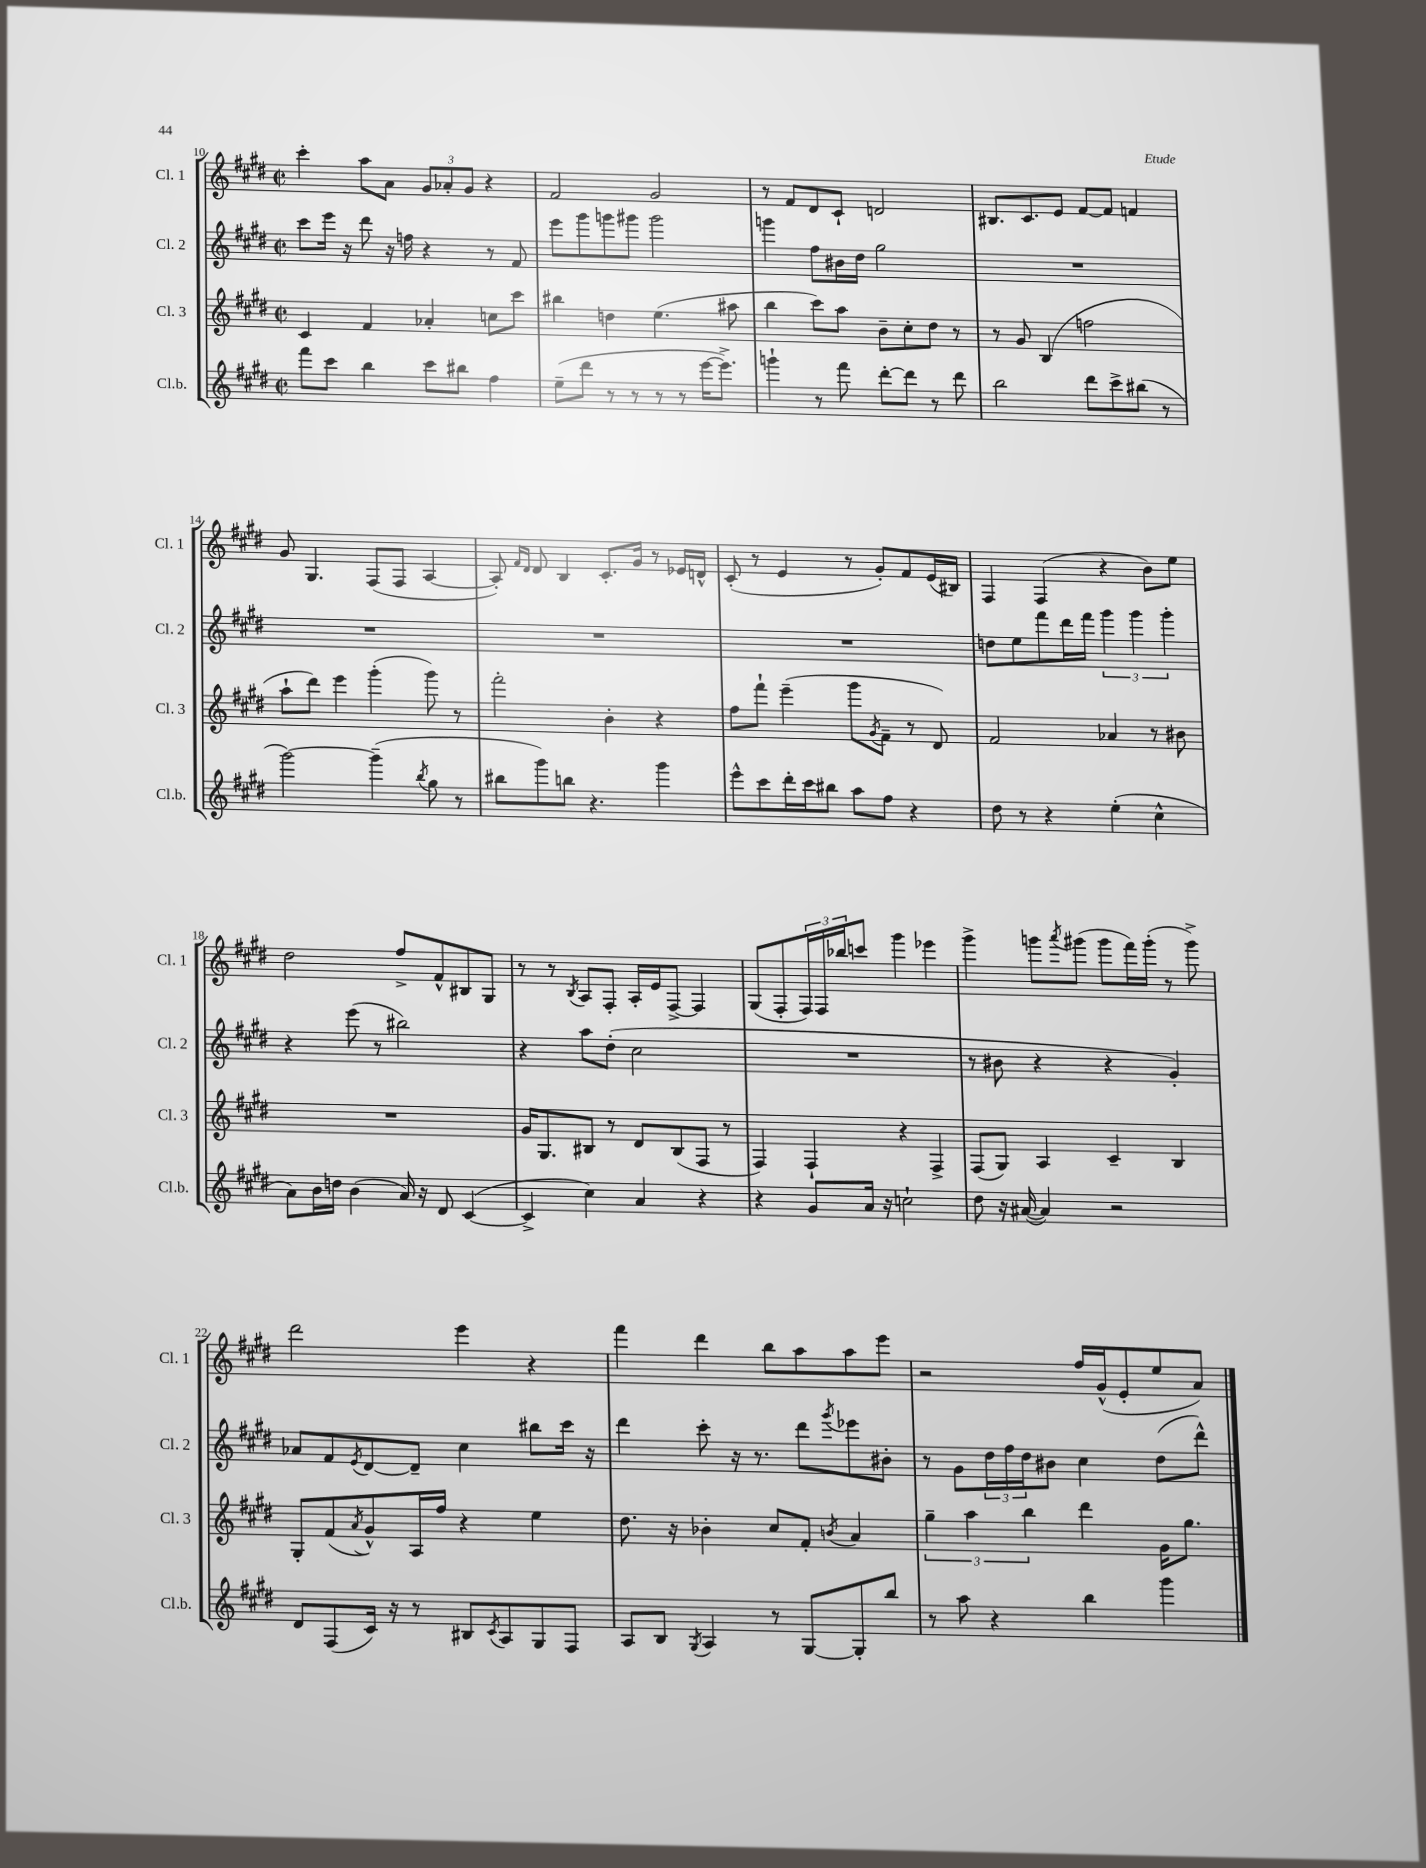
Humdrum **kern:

**kern	**kern	**kern	**kern
*part4	*part3	*part2	*part1
*staff4	*staff3	*staff2	*staff1
*I"Cl.b.	*I"Cl. 3	*I"Cl. 2	*I"Cl. 1
*I'Cl.b.	*I'Cl. 3	*I'Cl. 2	*I'Cl. 1
*clefG2	*clefG2	*clefG2	*clefG2
*k[f#c#g#d#]	*k[f#c#g#d#]	*k[f#c#g#d#]	*k[f#c#g#d#]
*M2/2	*M2/2	*M2/2	*M2/2
*met(c|)	*met(c|)	*met(c|)	*met(c|)
=10	=10	=10	=10
8fff#\L	4c#/	8ccc#\L	4ccc#'\
8ccc#\J	.	16eee\Jk	.
.	.	16r	.
4bb\	4f#/	8ddd#\	8aa\L
.	.	16r	8a\J
.	.	16ffn\	.
8ccc#\L	4a-X'/	4r	12g#/L
.	.	.	12a-X'/
8bb#X\J	.	.	.
.	.	.	12g#/J
4ff#\	8ccn\L	8r	4r
.	8ccc#\J	8f#/	.
=11	=11	=11	=11
(8ee~\L	4bb#X\	8eee\L	2f#/
8ddd#\J	.	8ggg#\	.
8r	4ddn\	8gggn\	.
8r	.	8ggg#X\J	.
8r	(4.ee\	2ggg#\	2g#/
8r	.	.	.
[16eee\KL	.	.	.
8.eee^\J])	.	.	.
.	8aa#X\	.	.
=12	=12	=12	=12
4gggn`\	4bb\	4gggn\	8r
.	.	.	8f#/L
8r	8ccc#\L)	8ff#\L	8d#/
8fff#\	8aa\J	16b#X\L	8c#`/J
.	.	16dd#\JJ	.
[8ddd#'\L	8b~\L	2gg#\	2dn/
8ddd#\J]	8cc#'\	.	.
8r	8dd#\J	.	.
8ddd#\	8r	.	.
=13	=13	=13	=13
2bb\	8r	1r	8.B#X/L
.	8g#/	.	.
.	.	.	8.c#/
.	(4B/	.	.
.	.	.	8e/J
8ddd#\L	2ffn\	.	[8f#/L
8ccc#^\	.	.	8f#/J]
(8bb#X\J	.	.	4fn/
8r	.	.	.
!!LO:LB:g=z
=14	=14	=14	=14
[2ggg#\)	8aa`\L	1r	8g#/
.	8ddd#\J)	.	4.G#/
.	4eee\	.	.
(4ggg#~\]	(4ggg#'\	.	(8F#/L
.	.	.	8F#/J
8qbb/	.	.	.
8gg#\	8ggg#\)	.	[4A/
8r	8r	.	.
=15	=15	=15	=15
8bb#X\L	2fff#'\	1r	8A'/])
.	.	.	16qqf#/LL
.	.	.	16qqd#/JJ
8ggg#\)	.	.	8d#/
8bbn\J	.	.	4B/
4.r	.	.	.
.	4b'\	.	8.c#'/L
.	.	.	16g#/Jk
4ggg#\	4r	.	8r
.	.	.	16e-X/LL
.	.	.	16dn^^/JJ
=16	=16	=16	=16
8eee^^\L	8ff#\L	1r	(8c#'/
8ccc#\	8fff#`\J	.	8r
16ddd#'\L	(4eee~\	.	4e/
16ccc#\J	.	.	.
8bb#X\J	.	.	.
8aa\L	8ggg#\L	.	8r
.	8qg#/	.	.
8ff#\J	8f#~\J	.	8g#'/L)
4r	8r	.	8f#/
.	8d#/)	.	(16e/L
.	.	.	16B#X/JJ)
=17	=17	=17	=17
8dd#\	2f#/	8ddn\L	4F#/
8r	.	8ee\	.
4r	.	8fff#\	(4F#/
.	.	16ddd#\L	.
.	.	16fff#\JJ	.
(4ee'\	4a-X/	6ggg#\	4r
.	.	6ggg#\	.
4cc#^^\	8r	.	8b\L)
.	.	6ggg#'\	.
.	8b#X\	.	8ee\J
!!LO:LB:g=z
=18	=18	=18	=18
8a\L)	1r	4r	2dd#\
16b\L	.	.	.
16ddn\JJ	.	.	.
(4b\	.	(8eee\	.
.	.	8r	.
16a/)	.	2bb#X\)	8ff#^/L
16r	.	.	.
8d#/	.	.	8f#^^/
([4c#/	.	.	8B#X/
.	.	.	8G#/J
=19	=19	=19	=19
4c#^/]	16g#/KL	4r	8r
.	8.G#/	.	.
.	.	.	8r
.	.	.	8qB/
4cc#\)	8B#X/J	8aa\L	8A/L
.	8r	(8dd#'\J	8F#'/J
4a/	8d#/L	2cc#\	16A'/LL
.	.	.	16e/J
.	(8B#/	.	[8F#^/J
4r	8F#/J	.	4F#/]
.	8r	.	.
=20	=20	=20	=20
4r	4F#/)	1r	(8G#/L
.	.	.	8F#'/
8g#/L	4F#`/	.	24F#/L)
.	.	.	24F#/
.	.	.	24bb-X/J
16a/Jk	.	.	8cccn/J
16r	.	.	.
2ccn`\	4r	.	4ggg#\
.	4F#^/	.	4eee-X\
=21	=21	=21	=21
8dd#\	(8F#/L	8r	4ggg#^\
16r	8G#/J)	8b#X\	.
([16a#X/	.	.	.
4a#/])	4A/	4r	8gggn\L
.	.	.	8qaaa/
.	.	.	(8ggg#X\J
2r	4c#~/	4r	8ggg#\L
.	.	.	16fff#\L)
.	.	.	(16ggg#'\JJ
.	4B/	4g#'/)	8r
.	.	.	8ggg#^\)
!!LO:LB:g=z
=22	=22	=22	=22
8d#/L	8G#'/L	8a-X/L	2ddd#\
(8F#/	(8f#/	8f#/	.
.	8qa/	8qe/	.
16c#/Jk)	8g#^^/)	[8d#/	.
16r	.	.	.
8r	16A/L	8d#~/J]	.
.	16ff#/JJ	.	.
8B#X/L	4r	4cc#\	4eee\
8qc#/	.	.	.
8A/	.	.	.
8G#/	4ee\	8bb#X\L	4r
8F#/J	.	16ccc#\Jk	.
.	.	16r	.
=23	=23	=23	=23
8A/L	8.dd#\	4ddd#\	4fff#\
8B/J	.	.	.
.	16r	.	.
8qG#/	.	.	.
4A/	4b-X'\	8ccc#'\	4ddd#\
.	.	16r	.
.	.	8.r	.
8r	8cc#/L	.	8bb\L
[8G#/L	8f#'/J	8ddd#\L	8aa\
.	8qbn/	8qggg#/	.
8G#'/]	4a/	8eee-X\	8aa\
8bb/J	.	8b#X'\J	8eee\J
=24	=24	=24	=24
8r	6gg#~\	8r	2r
8aa\	.	8g#\L	.
.	6aa\	.	.
4r	.	24dd#\L	.
.	.	24ff#\	.
.	6bb\	24dd#\J	.
.	.	8b#X\J	.
4bb\	4ddd#\	4cc#\	16ff#/LL
.	.	.	(16g#^^/J
.	.	.	8e'/
4ggg#\	16g#\KL	(8dd#\L	8ee/
.	8.gg#\J	.	.
.	.	8ddd#^^\J)	8a/J)
==	==	==	==
*-	*-	*-	*-
